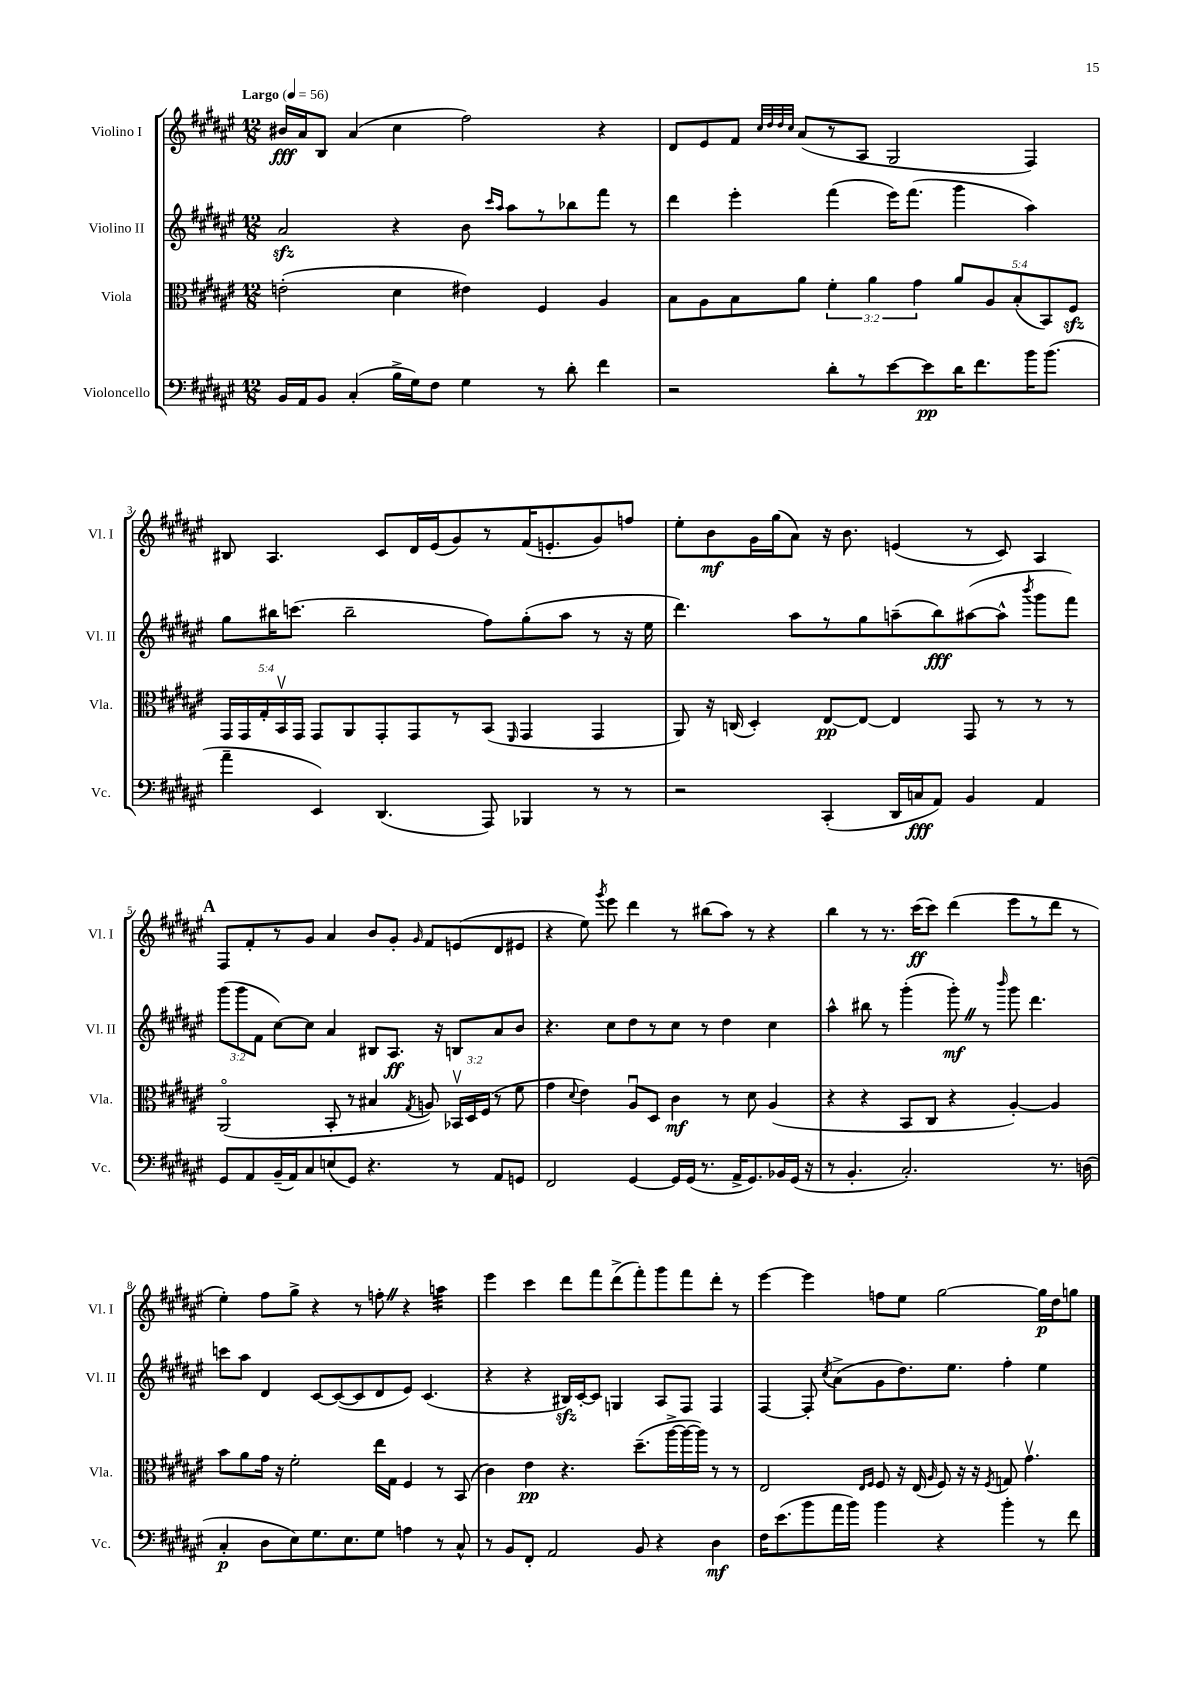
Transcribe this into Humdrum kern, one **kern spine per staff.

**kern	**kern	**kern	**kern
*staff4	*staff3	*staff2	*staff1
*clefF4	*clefC3	*clefG2	*clefG2
*k[f#c#g#d#a#e#]	*k[f#c#g#d#a#e#]	*k[f#c#g#d#a#e#]	*k[f#c#g#d#a#e#]
*M12/8	*M12/8	*M12/8	*M12/8
*MM56	*MM56	*MM56	*MM56
16BB	(2e'	2a#	16b#
16AA#	.	.	16a#
8BB	.	.	8B
(4C#'	.	.	(4a#
16B^	4d#	4r	4cc#
16G#)	.	.	.
8F#	.	.	.
4G#	4e#)	8b	2ff#)
.	.	16qqccc#	.
.	.	16qqaa#	.
.	.	8aa#	.
8r	4F#	8r	.
8d#'	.	8bb-	.
4f#	4A#	8fff#	4r
.	.	8r	.
=	=	=	=
2r	8B	4ddd#	8d#
.	8A#	.	8e#
.	8B	4eee#'	8f#
.	.	.	32qqcc#
.	.	.	32qqdd#
.	.	.	32qqdd#
.	.	.	32qqcc#
.	8a#	.	(8a#
8d#'	6f#'	(4fff#	8r
8r	.	.	8A#
.	6a#	.	.
[8e#	.	16eee#)	2G#
.	.	(8.fff#	.
.	6g#	.	.
8e#]	.	.	.
16d#	10a#	4ggg#	.
8.f#	.	.	.
.	10A#	.	.
.	(10B'	.	.
16b	.	4aa#)	4F#)
.	10BB)	.	.
(8.b	.	.	.
.	10F#	.	.
=	=	=	=
4a#~	20GG#	8gg#	8B#
.	20GG#	.	.
.	20G#'	.	.
.	.	16bb#	4.A#
.	20BBv	.	.
.	.	(8.ccc	.
.	20GG#	.	.
4EE#)	8GG#	.	.
.	8AA#	2bb#~	.
(4.DD#	8GG#'	.	8c#
.	8GG#	.	16d#
.	.	.	(16e#
.	8r	.	8g#)
8AAA#)	(8BB	8ff#)	8r
.	16qqFF#	.	.
4BBB-	4GG#	(8gg#'	(16f#
.	.	.	8.e'
.	.	8aa#	.
8r	4GG#	8r	8g#)
8r	.	16r	8ff
.	.	16ee#	.
=	=	=	=
2r	8AA#)	4.ddd#)	8ee#'
.	16r	.	8b
.	(16C	.	.
.	4D#')	.	16g#
.	.	.	(16gg#
.	.	8aa#	8a#)
(4CC#'	[8E#	8r	16r
.	.	.	8.b
.	8E#_	8gg#	.
16DD#	4E#]	(8aa~	(4e
16C	.	.	.
8AA#)	.	8bb)	.
4BB	8GG#	([8aa#	8r
.	8r	8aa#^^]	8c#)
.	.	8qbbb	.
4AA#	8r	8ggg#	4A#
.	8r	8fff#)	.
=	=	=	=
8GG#	(2AA#o	(12ggg#	8F#
.	.	12ggg#	.
8AA#	.	.	8f#'
.	.	12f#	.
(16BB~	.	[8cc#)	8r
16AA#)	.	.	.
8C#	.	8cc#]	8g#
(8E	8BB'	4a#	4a#
8GG#)	8r	.	.
4.r	4B#	8B#	8b
.	.	8.A#	8g#'
.	8qG#	.	16qqg#
.	8A)	.	8f#
.	.	16r	.
8r	24BB-v	8B	(8e
.	24D#	.	.
.	(24F#	.	.
8AA#	8r	8a#	8d#
8GG	8f#	8b	8e#
=	=	=	=
2FF#	4g#	4.r	4r
.	8qqd#	.	.
.	4e#)	.	8ee#)
.	.	.	8qggg#
.	.	8cc#	8eee#
[4GG#	8A#u	8dd#	4ddd#
.	8D#	8r	.
16GG#]	4c#	8cc#	8r
(16GG#	.	.	.
8.r	.	8r	(8bb#
.	8r	4dd#	8aa#)
16AA#^	.	.	.
8.GG#)	8d#	.	8r
.	(4A#	4cc#	4r
16BB-	.	.	.
(16GG#	.	.	.
16r	.	.	.
=	=	=	=
8r	4r	4aa#^^	4bb
4.BB'	.	.	.
.	4r	8bb#	8r
.	.	8r	8.r
2.C#')	8BB	(4ggg#'	.
.	.	.	(16ccc#
.	8C#	.	8ccc#)
.	4r	8ggg#')	(4ddd#
.	.	8r	.
.	.	16qqbbb	.
.	[4A#')	8ggg#	8eee#
.	.	4.ddd#	8r
8.r	4A#]	.	8ddd#
.	.	.	8r
(16D	.	.	.
=	=	=	=
4C#'	8b	8ccc	4ee#')
.	8a#	8aa#	.
8D#	16g#	4d#	8ff#
.	16r	.	.
8E#)	2f#'	.	8gg#^
8.G#	.	[8c#	4r
.	.	(8c#_	.
8.E#	.	.	.
.	.	8c#]	8r
8G#	16ee#	8d#	8ff'
.	16G#	.	.
4A	4F#	8e#)	4r
.	.	(4.c#	.
8r	8r	.	4aa
8C#^^	(8BB	.	.
=	=	=	=
8r	4c#)	4r	4eee#
8BB	.	.	.
8FF#'	4e#	4r	4ccc#
2AA#	.	.	.
.	4.r	16B#)	8ddd#
.	.	[16c#'	.
.	.	8c#]	8fff#
.	.	4G	(8ddd#^
8BB	(8.dd#~	.	8fff#')
4r	.	8A#	8ggg#
.	[16aa#^	.	.
.	16aa#_	8F#	8fff#
.	16aa#])	.	.
4D#	8r	4F#	8ddd#'
.	8r	.	8r
=	=	=	=
16F#	2E#	[4F#	[4eee#
(8.e#	.	.	.
8b	.	8F#']	4eee#]
.	.	8qcc#	.
16a#	.	(8a#^	.
16b)	.	.	.
.	16qqE#	.	.
.	16qqF#	.	.
4b	8F#	8g#	8ff
.	16r	8.dd#)	8ee#
.	(16E#	.	.
.	16qqA#	.	.
4r	8F#)	.	[2gg#
.	.	8.ee#	.
.	16r	.	.
.	16r	.	.
.	8qF#	.	.
4b'	8G	4ff#'	.
.	4.g#v	.	.
8r	.	4ee#	16gg#]
.	.	.	16dd#
8f#	.	.	8gg
==	==	==	==
*-	*-	*-	*-
